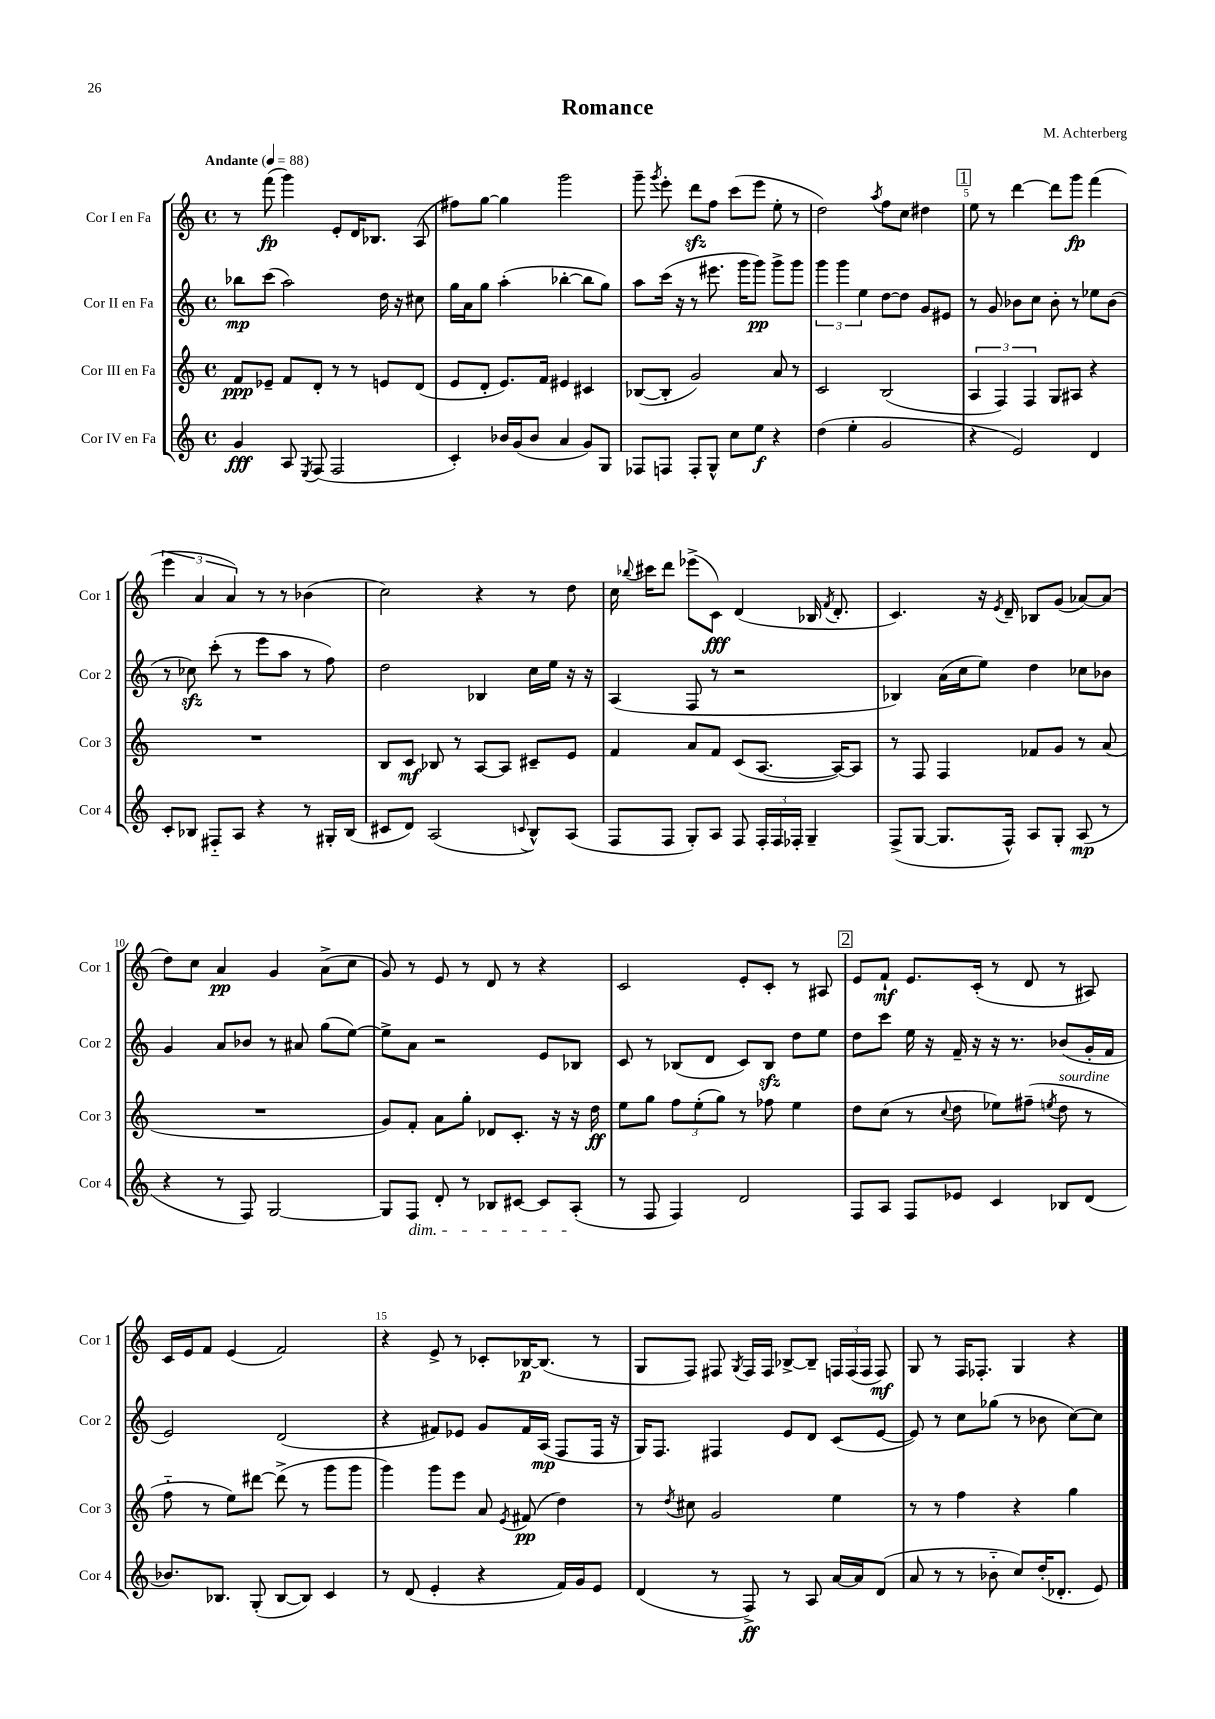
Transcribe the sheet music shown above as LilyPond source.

\header { title = "Romance" composer = "M. Achterberg" }
<<
\new StaffGroup <<
\new Staff = "s0" \with { instrumentName = "Cor I en Fa" shortInstrumentName = "Cor 1" } {
    \clef treble \key c \major \defaultTimeSignature \time 4/4 \tempo "Andante" 4 = 88
    \autoBeamOff r8 f'''8\fp( g'''4) e'8[-. d'16 bes8.] a8( |
    fis''8[) g''8]~ g''4 g'''2 |
    g'''8-- \acciaccatura { g'''8 } e'''8-. d'''8[\sfz f''8] c'''8[( e'''8] e''8-. r8 |
    d''2) \acciaccatura { a''8 } f''8[ c''8] dis''4 |
    \mark \markup { \box "1" } e''8 r8 d'''4~ d'''8[ g'''8]\fp f'''4( |
    \tuplet 3/2 { e'''4 a'4 a'4) } r8 r8 bes'4( |
    c''2) r4 r8 d''8 |
    c''16 \appoggiatura { bes''8 } cis'''16[ d'''8] ees'''8[->( c'8]\fff) d'4( bes16 \acciaccatura { f'8 } d'8.-. |
    c'4.) r16 \acciaccatura { e'8 } d'16-- bes8[ g'8]( aes'8[~) aes'8]( |
    d''8[) c''8] a'4\pp g'4 a'8[->( c''8] |
    g'8) r8 e'8 r8 d'8 r8 r4 |
    c'2 e'8[-. c'8]-. r8 ais8 |
    \mark \markup { \box "2" } e'8[ f'8]-!\mf e'8.[ c'16]-.( r8 d'8 r8 ais8) |
    c'16[ e'16 f'8] e'4( f'2) |
    r4 e'8-> r8 ces'8[-. bes16~\p bes8.]( r8 |
    g8[ f8]) fis8 \acciaccatura { g8 } fis16[ fis16] bes8[~-> bes8]-- \tuplet 3/2 { f16[ f16( f16] } f8\mf) |
    g8 r8 f16[ fes8.]-. g4 r4 \bar "|." |
}
\new Staff = "s1" \with { instrumentName = "Cor II en Fa" shortInstrumentName = "Cor 2" } {
    \clef treble \key c \major \defaultTimeSignature \time 4/4
    \autoBeamOff bes''8[\mp c'''8]( a''2) d''16 r16 cis''8 |
    g''16[ a'16 g''8] a''4-.( bes''4~-. bes''8[ g''8]) |
    a''8[ c'''16]( r16 r8 eis'''8. g'''16[ g'''8]\pp) g'''8[-> g'''8] |
    \tuplet 3/2 { g'''4 g'''4 e''4 } d''8[~ d''8] g'8[ eis'8] |
    \mark \markup { \box "1" } r8 g'8 bes'8[ c''8] bes'8-. r8 ees''8[ bes'8]( |
    r8 ces''8\sfz) c'''8-.( r8 e'''8[ a''8] r8 f''8) |
    d''2 bes4 c''16[ e''16] r16 r16 |
    a4( f8 r8 r2 |
    bes4) a'16[( c''16 e''8]) d''4 ces''8[ bes'8] |
    g'4 a'8[ bes'8] r8 ais'8 g''8[( e''8]~) |
    e''8[-> a'8] r2 e'8[ bes8] |
    c'8 r8 bes8[( d'8] c'8[) bes8]\sfz d''8[ e''8] |
    \mark \markup { \box "2" } d''8[ c'''8] e''16 r16 f'16-- r16 r16 r8. bes'8[( g'16-. f'16] |
    e'2) d'2( |
    r4 fis'8[) ees'8] g'8[ fis'16 a16]\mp( f8[ f16] r16 |
    g16[) f8.] fis4 e'8[ d'8] c'8[( e'8]~ |
    e'8) r8 c''8[ ges''8]( r8 bes'8 c''8[~) c''8] \bar "|." |
}
\new Staff = "s2" \with { instrumentName = "Cor III en Fa" shortInstrumentName = "Cor 3" } {
    \clef treble \key c \major \defaultTimeSignature \time 4/4
    \autoBeamOff f'8[\ppp ees'8]-- f'8[ d'8]-. r8 r8 e'8[ d'8]( |
    e'8[ d'8]-. e'8.[) f'16] eis'4 cis'4 |
    bes8[~( bes8]-. g'2) a'8 r8 |
    c'2 b2( |
    \mark \markup { \box "1" } \tuplet 3/2 { a4 f4) f4 } g8[ ais8] r4 |
    R1 |
    b8[ c'8]\mf bes8 r8 a8[~ a8] cis'8[-- e'8] |
    f'4 a'8[ f'8] c'8[( a8.]~ a16[~) a8] |
    r8 f8 f4 fes'8[ g'8] r8 a'8( |
    R1 |
    g'8[) f'8]-. a'8[ g''8]-. des'8[ c'8.]-. r16 r16 d''16\ff |
    e''8[ g''8] \tuplet 3/2 { f''8[ e''8-.( g''8]) } r8 fes''8 e''4 |
    \mark \markup { \box "2" } d''8[ c''8]( r8 \appoggiatura { c''8 } d''8 ees''8[) fis''8]--( \acciaccatura { e''8 } d''8^\markup { \italic "sourdine" } r8 |
    f''8-_ r8 e''8[) dis'''8]~ dis'''8->( r8 g'''8[ g'''8] |
    g'''4) g'''8[ e'''8] a'8 \acciaccatura { e'8 } fis'8\pp( d''4) |
    r8 \acciaccatura { d''8 } cis''8 g'2 e''4 |
    r8 r8 f''4 r4 g''4 \bar "|." |
}
\new Staff = "s3" \with { instrumentName = "Cor IV en Fa" shortInstrumentName = "Cor 4" } {
    \clef treble \key c \major \defaultTimeSignature \time 4/4
    \autoBeamOff g'4\fff a8 \acciaccatura { e8 } f8( f2 |
    c'4-.) bes'16[ g'16( bes'8] a'4 g'8[) g8] |
    fes8[ f8] f8[-. g8]-^ c''8[ e''8]\f r4 |
    d''4( e''4-. g'2 |
    \mark \markup { \box "1" } r4 e'2) d'4 |
    c'8[-. bes8] fis8[-_ a8] r4 r8 gis16[-. bes16]( |
    cis'8[ d'8]) a2( \appoggiatura { c'8 } b8[-^) a8]( |
    f8[ f8] g8[-.) a8] f8 \tuplet 3/2 { f16[-. f16 fes16]-. } g4-- |
    f8[->( g8]~ g8.[ f16]-^) a8[ g8]-. a8\mp( r8 |
    r4 r8 f8) g2~ |
    g8[ f8]\dim d'8-. r8 bes8[ cis'8]~ cis'8[ a8]-.\!( |
    r8 f8 f4) d'2 |
    \mark \markup { \box "2" } f8[ a8] f8[ ees'8] c'4 bes8[ d'8]( |
    bes'8.[) bes8.] g8-.( bes8[~ bes8]) c'4 |
    r8 d'8( e'4-. r4 f'16[) g'16 e'8] |
    d'4( r8 f8->\ff) r8 a8 a'16[~ a'16 d'8]( |
    a'8 r8 r8 bes'8-_ c''8[) d''16-.( des'8.]-. e'8) \bar "|." |
}
>>
>>
\layout { \context { \Score \override BarNumber.break-visibility = ##(#f #t #t) barNumberVisibility = #(every-nth-bar-number-visible 5) } }
